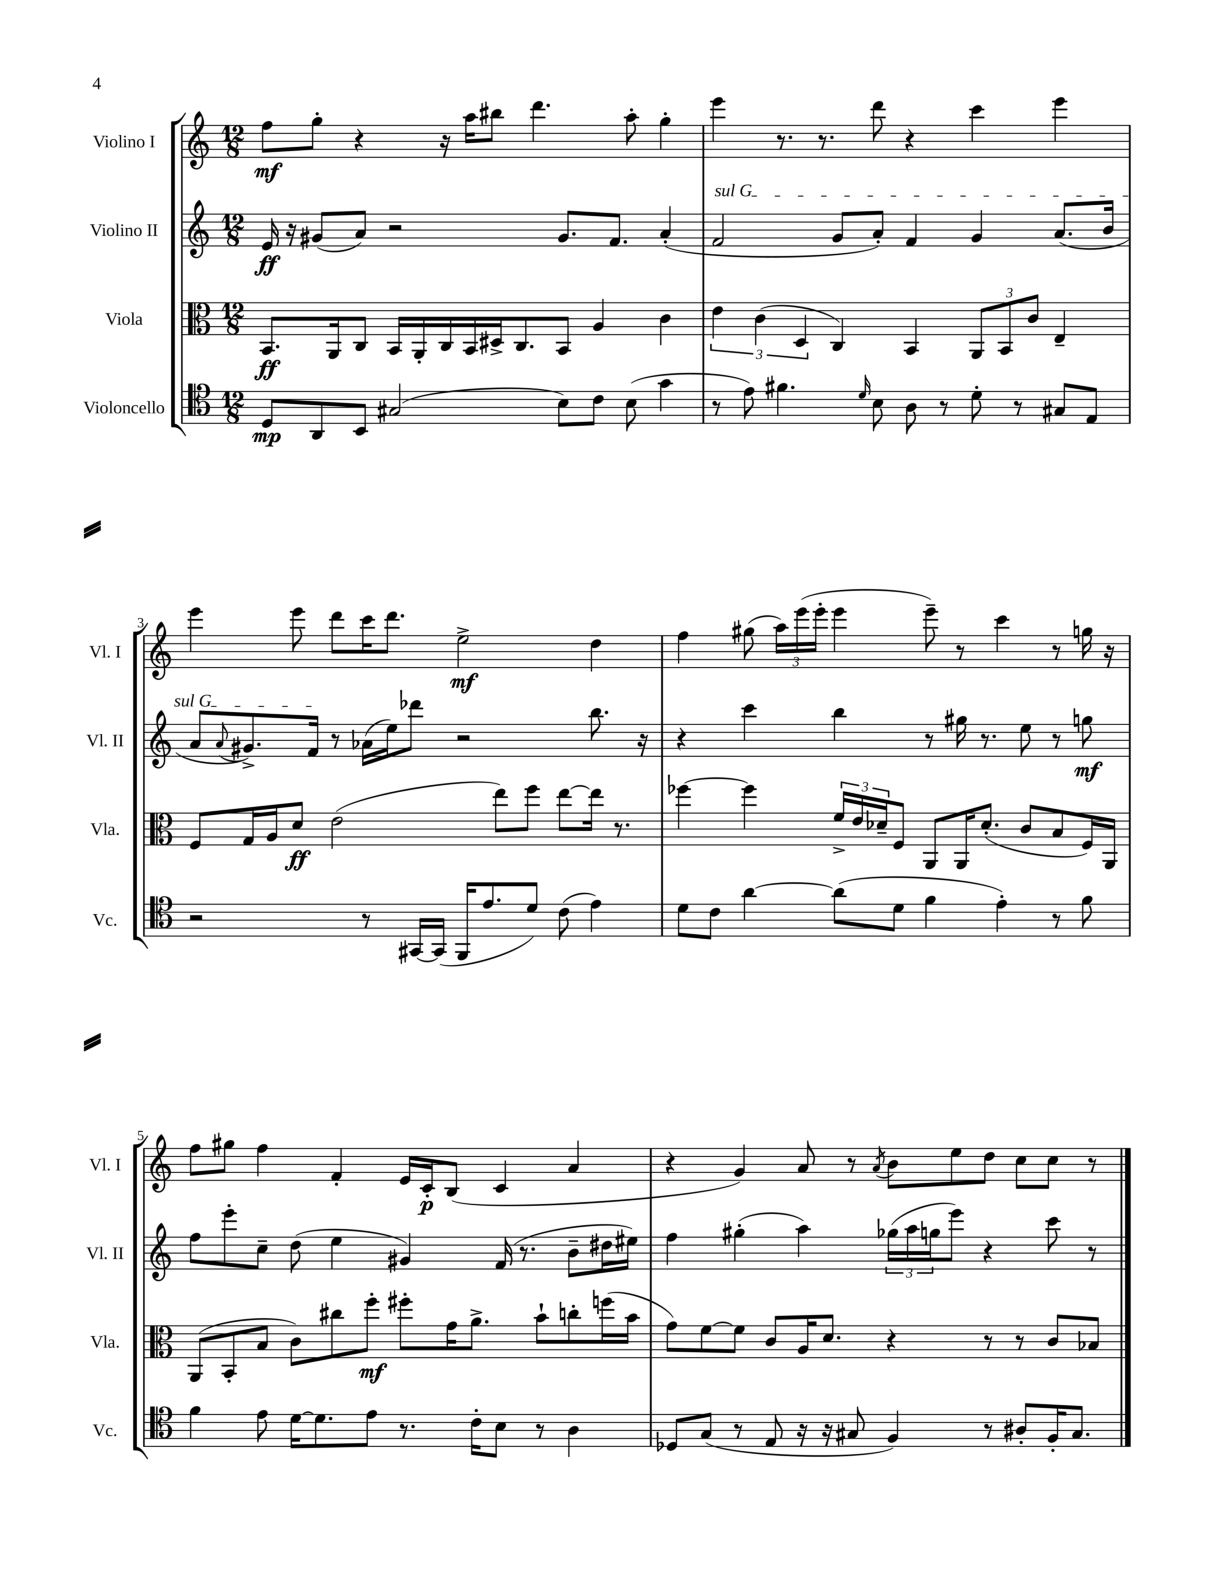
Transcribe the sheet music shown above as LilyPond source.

<<
\new StaffGroup <<
\new Staff = "s0" \with { instrumentName = "Violino I" shortInstrumentName = "Vl. I" } {
    \clef treble \key c \major \numericTimeSignature \time 12/8
    f''8\mf g''8-. r4 r16 a''16 bis''8 d'''4. a''8-. g''4-. |
    e'''4 r8. r8. d'''8 r4 c'''4 e'''4 |
    e'''4 e'''8 d'''8 c'''16 d'''8. e''2->\mf d''4 |
    f''4 gis''8( \tuplet 3/2 { a''16) e'''16( e'''16-. } e'''4 e'''8--) r8 c'''4 r8 g''16 r16 |
    f''8 gis''8 f''4 f'4-. e'16 c'16-.\p b8( c'4 a'4 |
    r4 g'4) a'8 r8 \acciaccatura { a'8 } b'8 e''8 d''8 c''8 c''8 r8 \bar "|." |
}
\new Staff = "s1" \with { instrumentName = "Violino II" shortInstrumentName = "Vl. II" } {
    \clef treble \key c \major \numericTimeSignature \time 12/8
    e'16\ff r16 gis'8( a'8) r2 gis'8. f'8. a'4-.( |
    \once \override TextSpanner.bound-details.left.text = \markup { \italic "sul G" } f'2\startTextSpan g'8 a'8-.) f'4 g'4 a'8.( b'16 |
    a'8 \appoggiatura { a'8 } gis'8.->) f'16\stopTextSpan r8 aes'16( e''16) des'''8 r2 b''8. r16 |
    r4 c'''4 b''4 r8 gis''16 r8. e''8 r8 g''8\mf |
    f''8 e'''8-. c''8-- d''8( e''4 gis'4) f'16( r8. b'8-- dis''16 eis''16) |
    f''4 gis''4-.( a''4) \tuplet 3/2 { ges''16( a''16 g''16 } e'''8) r4 c'''8 r8 \bar "|." |
}
\new Staff = "s2" \with { instrumentName = "Viola" shortInstrumentName = "Vla." } {
    \clef alto \key c \major \numericTimeSignature \time 12/8
    b,8.\ff a,16 c8 b,16 a,16-. c16 b,16 dis16-> c8. b,8 a4 c'4 |
    \tuplet 3/2 { e'4 c'4( d4 } c4) b,4 \tuplet 3/2 { a,8 b,8 c'8 } e4-- |
    f8 g16 a16 d'8\ff e'2( e''8) f''8 e''8~ e''16 r8. |
    fes''4~ fes''4 \tuplet 3/2 { f'16-> e'16 des'16-- } f8 a,8 a,16 des'8.-.( c'8 b8 f16) a,16 |
    a,8( b,8-. b8 c'8) cis''8 f''8-.\mf fis''8-. g'16 a'8.-> b'8-! c''8-. f''16( b'16 |
    g'8) f'8~ f'8 c'8 a16 d'8. r4 r8 r8 c'8 bes8 \bar "|." |
}
\new Staff = "s3" \with { instrumentName = "Violoncello" shortInstrumentName = "Vc." } {
    \clef tenor \key c \major \numericTimeSignature \time 12/8
    d8\mp a,8 b,8 gis2( b8) c'8 b8( g'4 |
    r8 e'8) fis'4. \grace { d'16 } b8 a8 r8 d'8-. r8 gis8 e8 |
    r2 r8 gis,16~ gis,16( f,16 e'8. d'8) c'8( e'4) |
    d'8 c'8 a'4~ a'8( d'8 f'4 e'4-.) r8 f'8 |
    f'4 e'8 d'16~ d'8. e'8 r8. c'16-. b8 r8 a4 |
    des8 g8( r8 e8 r16 r16 gis8 f4) r8 ais8-. f16-. gis8. \bar "|." |
}
>>
>>
